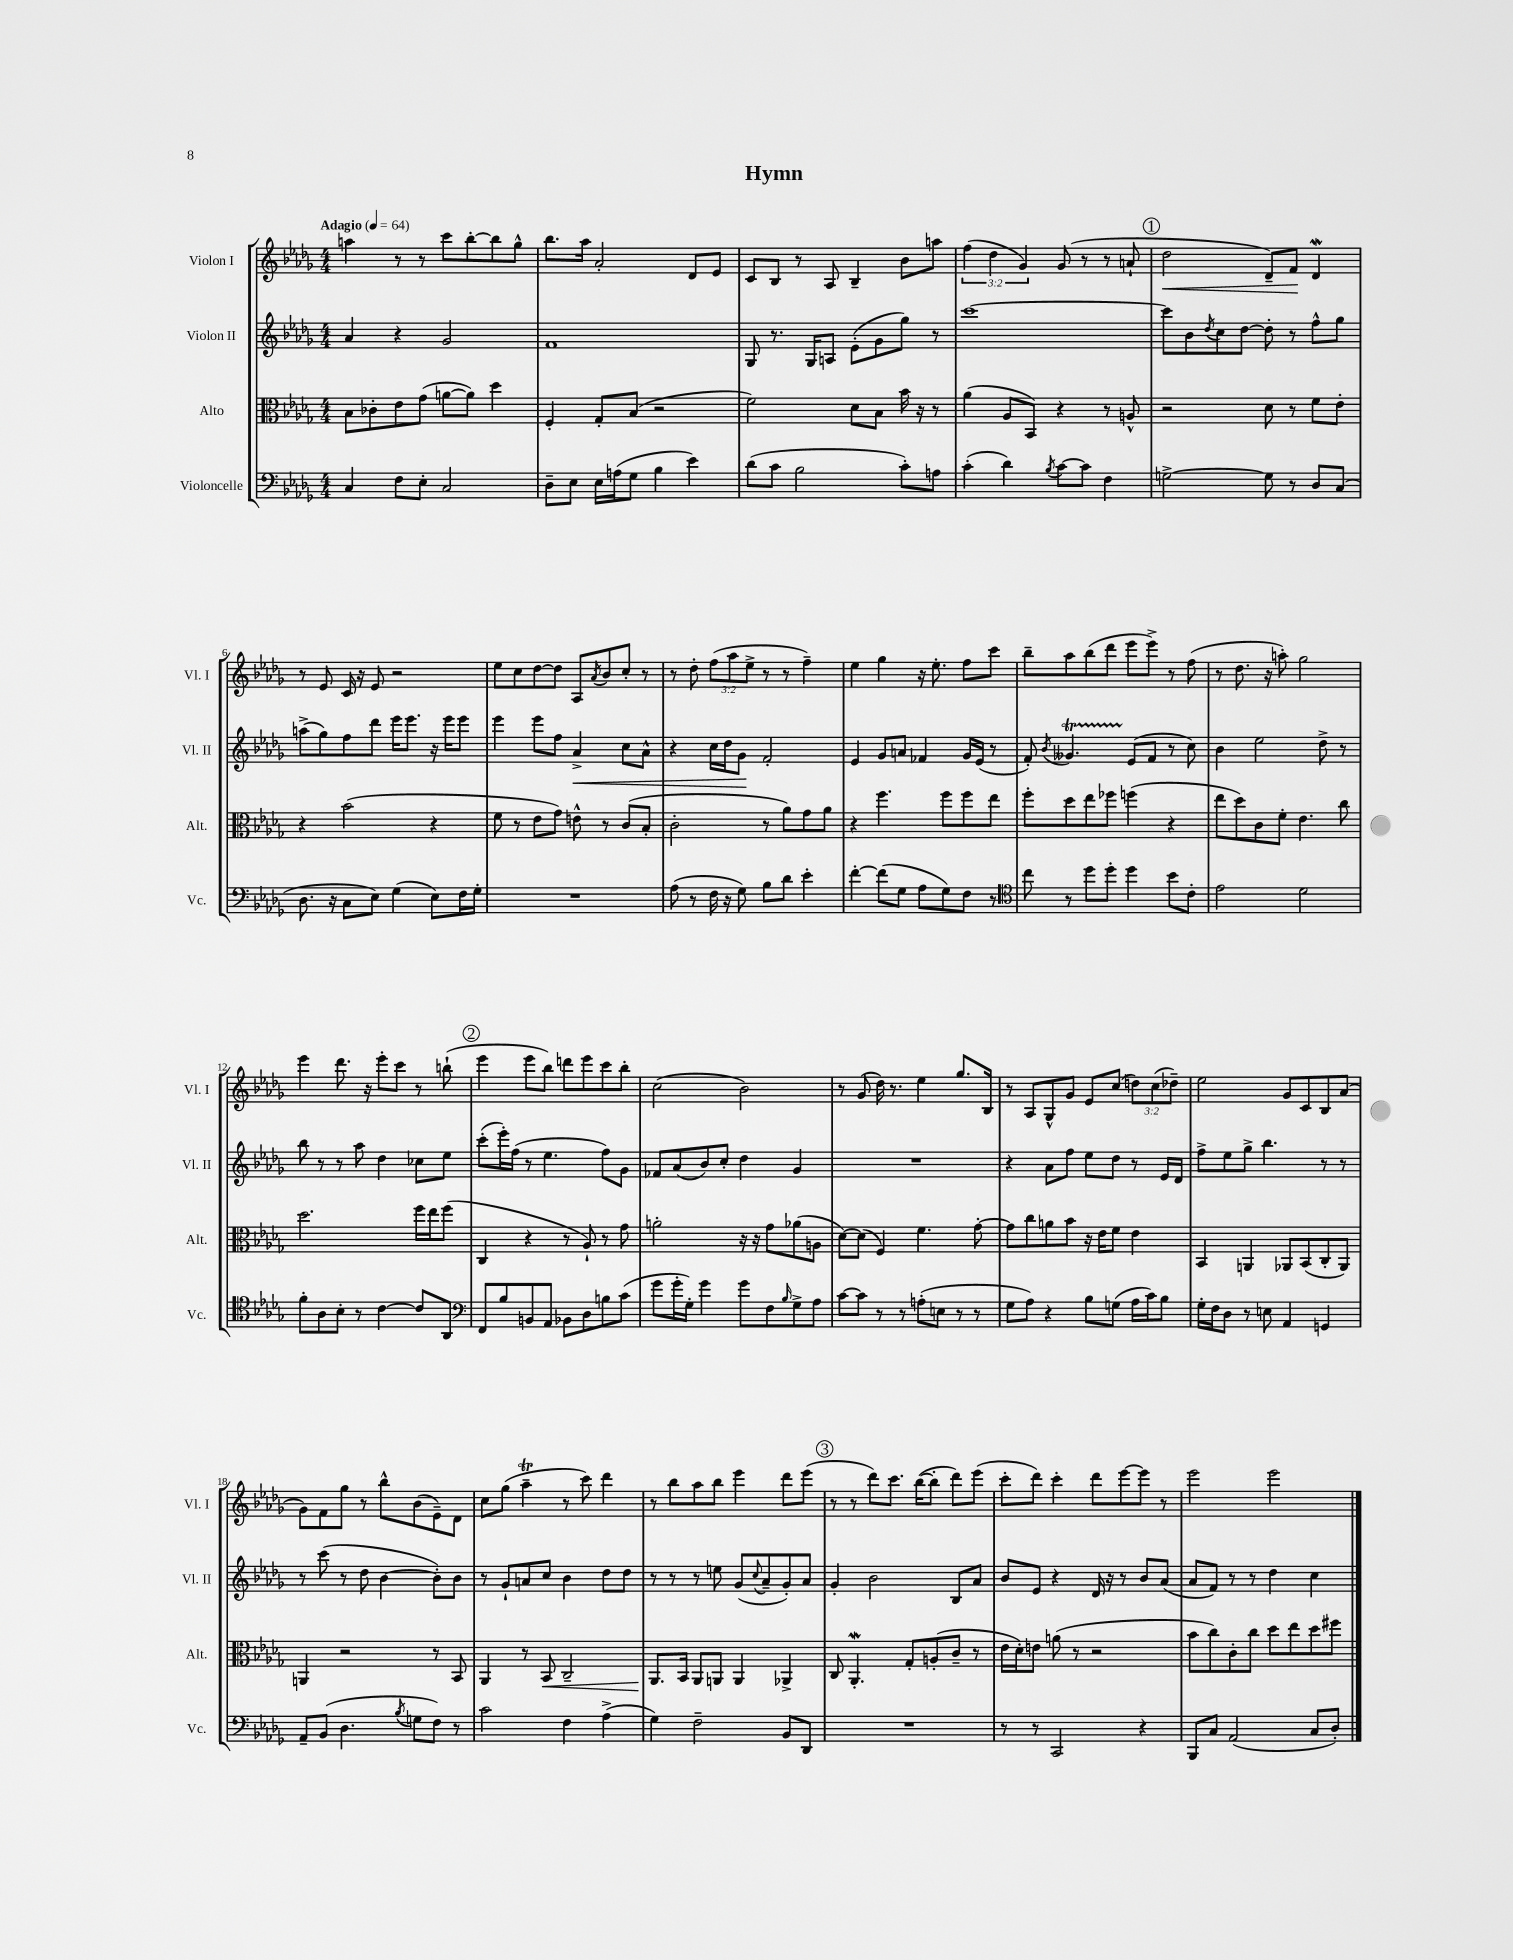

**kern	**kern	**kern	**kern
*staff4	*staff3	*staff2	*staff1
*clefF4	*clefC3	*clefG2	*clefG2
*k[b-e-a-d-g-]	*k[b-e-a-d-g-]	*k[b-e-a-d-g-]	*k[b-e-a-d-g-]
*M4/4	*M4/4	*M4/4	*M4/4
*MM64	*MM64	*MM64	*MM64
4C/	8B-\L	4a-/	4aa\
.	8c-'\	.	.
8F\L	8e-\	4r	8r
8E-'\J	(8g-\J	.	8r
2C/	[8a\L	2g-/	8ccc\L
.	8a\]J)	.	[8bb-'\
.	4dd-\	.	8bb-\]
.	.	.	8gg-^^\J
=	=	=	=
8D-~\L	4F'/	1f	8.bb-\L
8E-\J	.	.	.
.	.	.	16aa-\Jk
16E-\LL	8G-'/L	.	2a-'/
(16A\J	.	.	.
8G-\J	(8B-/J	.	.
4B-\	2r	.	.
4e-\)	.	.	8d-/L
.	.	.	8e-/J
=	=	=	=
(8d-\L	2f\)	8G-/	8c/L
8c\J	.	8.r	8B-/J
2B-\	.	.	8r
.	.	16G-/LK	.
.	.	8A/J	8A-/
.	8d-\L	(8e-'\L	4B-~/
.	8B-\J	8g-\	.
8c'\L)	16b-\	8gg-\J)	8b-\L
.	16r	.	.
8A\J	8r	8r	8aa\J
=	=	=	=
(4c'\	(4a-\	[1ccc	(6ff\
.	.	.	6dd-\
4d-\)	8A-/L	.	.
.	.	.	6g-/)
.	8BB-/J)	.	.
8qB-/	.	.	.
[8c\L	4r	.	(8g-/
8c\]J	.	.	8r
4F\	8r	.	8r
.	8A^^/	.	8a`/
=	=	=	=
[2G^\	2r	8ccc\]L	2dd-\
.	.	8b-\	.
.	.	8qdd-/	.
.	.	8cc\	.
.	.	[8dd-\J	.
8G\]	8d-\	8dd-'\]	8d-~/L)
8r	8r	8r	8f/J
8D-/L	8f\L	8ff^^\L	4d-/
(8C/J	8e-'\J	8gg-\J	.
=	=	=	=
8.D-\	4r	(8aa^\L	8r
.	.	8gg-\)	8e-/
16r	.	.	.
8C\L	(2b-\	8ff\	16c/
.	.	.	16r
8E-\J)	.	8ddd-\J	8e-/
(4G-\	.	16eee-\LK	2r
.	.	8.eee-\J	.
8E-\L)	4r	16r	.
.	.	16eee-\LK	.
16F\L	.	8eee-\J	.
16G-'\JJ	.	.	.
=	=	=	=
1r	8f\	4eee-\	8ee-\L
.	8r	.	8cc\
.	8e-\L	8eee-\L	[8dd-\
.	8g-\J)	8ff\J	8dd-\]J
.	8e^^\	4a-^/	8A-/L
.	.	.	8qa-/
.	8r	.	8b-/
.	(8c/L	8cc\L	8cc'/J
.	8B-'/J	8a-^^\J	8r
=	=	=	=
(8A-\	2c'\	4r	8r
8r	.	.	8dd-'\
16F\	.	16cc\LL	(12ff\L
16r	.	16dd-\J	.
.	.	.	12aa-\
8G-\)	.	8g-\J	.
.	.	.	12ee-^\J
8B-\L	8r	2f'/	8r
8d-\J	8a-\L)	.	8r
4e-'\	8g-\	.	4ff~\)
.	8a-\J	.	.
=	=	=	=
[4f'\	4r	4e-/	4ee-\
(8f\]L	4.ff\	8g-/L	4gg-\
8G-\J	.	8a/J	.
8A-\L	.	4f-/	16r
.	.	.	8.ee-'\
8G-\)	8ff\L	.	.
8F\J	8ff\	16g-/LL	8ff\L
.	.	(16e-/JJ	.
8r	8ee-\J	8r	8ccc\J
=	=	=	=
*clefC4	*	*	*
8cc\	8ff'\L	8f'/)	8bb-~\L
.	.	8qb-/	.
8r	8dd-\	4.g--/	8aa-\
8dd-\L	8ee-\	.	(8bb-\
8dd-'\J	8ff-\J	.	8ddd-\J
4dd-\	(4ff\	(8e-/L	8eee-\L
.	.	8f/J	8eee-^\J)
8b-\L	4r	8r	8r
8c'\J	.	8cc\)	(8ff\
=	=	=	=
2e-\	8ee-\L	4b-\	8r
.	8dd-\)	.	8.dd-\
.	8c\	2ee-\	.
.	.	.	16r
.	8f'\J	.	8aa'\)
2d-\	4.e-\	.	2gg-\
.	.	8dd-^\	.
.	8cc\	8r	.
=	=	=	=
8f'\L	2.dd-\	8bb-\	4eee-\
8A-\	.	8r	.
8B-'\J	.	8r	8.ddd-\
8r	.	8aa-\	.
.	.	.	16r
[4c\	.	4dd-\	8eee-'\L
.	.	.	8ccc\J
8c/]L	16ff\LL	8cc-\L	8r
.	16ee-\J	.	.
8AA-/J	(8ff\J	8ee-\J	(8bb`\
=	=	=	=
*clefF4	*	*	*
8FF/L	4C/	(8ccc'\L	4eee-\
8B-/	.	16eee-'\L)	.
.	.	(16ff\JJ	.
8BB/	4r	8r	8eee-\L
8AA-/J	.	4.ee-\	8bb-\J)
8BB-\L	8r	.	8ddd\L
8D-\	8A-`/)	.	8eee-\
8B\	8r	8ff\L)	8ccc\
(8c\J	8g-\	8g-\J	8bb-'\J
=	=	=	=
8g-\L	2a'\	8f-/L	(2cc\
16g-'\L	.	(8a-/	.
16G-'\JJ)	.	.	.
4g-\	.	8b-/)	.
.	.	8cc'/J	.
8g-\L	16r	4dd-\	2b-\)
.	16r	.	.
8F\	8g-\L	.	.
16qqB-/	.	.	.
8G-^\	(8a-\	4g-/	.
8A-\J	8A\J	.	.
=	=	=	=
[8c\L	[8d-\L)	1r	8r
8c\]J	(8d-\]J	.	(8g-/
8r	4F/)	.	16dd-\)
.	.	.	8.r
8r	.	.	.
(8A'\L	4.f\	.	4ee-\
8E\J	.	.	.
8r	.	.	8.gg-/L
8r	[8g-'\	.	.
.	.	.	16B-/Jk
=	=	=	=
8G-\L	8g-\]L	4r	8r
8A-\J)	8cc\	.	8A-/L
4r	8a\	8a-\L	8G-^^/
.	8b-\J	8ff\J	8g-/J
8B-\L	16r	8ee-\L	8e-/L
.	16e-\LK	.	.
(8G\J	8f\J	8dd-\J	(8cc/J
16A-\LL	4e-\	8r	12dd\L)
16c\J)	.	.	.
.	.	.	(12cc\
8B-\J	.	16e-/LL	.
.	.	.	12dd-~\J)
.	.	16d-/JJ	.
=	=	=	=
16G-'\LL	4BB-/	8ff^\L	2ee-\
16F\J	.	.	.
8D-\J	.	8ee-\	.
8r	4AA/	8gg-^\J	.
8E\	.	4.bb-\	.
4AA-/	8AA-/L	.	8g-/L
.	(8BB-/	.	8c/
4GG/	8C'/	8r	8B-/
.	8AA-/J)	8r	(8a-/J
=	=	=	=
8AA-~/L	4AA/	8r	8g-\L)
(8BB-/J	.	(8ccc\	8f\
4.D-\	2r	8r	8gg-\J
.	.	8dd-\	8r
.	.	[4b-\	8bb-^^\L
8qB-/	.	.	.
8G\L	.	.	(8b-\
8F\J)	8r	8b-'\]L)	8e-~\)
8r	8BB-/	8b-\J	8d-\J
=	=	=	=
2c\	4AA-/	8r	8cc\L
.	.	8g-`/L	(8gg-\J
.	8r	8a/	4aa-~\
.	8BB-/	8cc/J	.
4F\	2C~/	4b-\	8r
.	.	.	8ccc\)
(4A-^\	.	8dd-\L	4ddd-\
.	.	8dd-\J	.
=	=	=	=
4G-\)	8.AA-/L	8r	8r
.	.	8r	8bb-\L
.	16BB-/Jk	.	.
2F~\	8AA-/L	8r	8aa-\
.	8AA/J	8ee\	8bb-\J
.	4AA/	(8g-/L	4eee-\
.	.	8qqcc/	.
.	.	8a-~/	.
8BB-/L	4AA-^/	8g-'/)	8ddd-\L
8DD-/J	.	8a-/J	(8eee-\J
=	=	=	=
1r	8C/	4g-'/	8r
.	4.AA-'/	.	8r
.	.	2b-\	8ddd-\L)
.	.	.	8.ccc\J
.	8G-'/L	.	.
.	.	.	([16bb-\LK
.	(8A'/	.	8bb-'\]J
.	8c~/J	8B-/L	8ddd-\L)
.	8r	8a-/J	(8eee-\J
=	=	=	=
8r	16e-\LL	8b-/L	8ccc'\L
.	16d-'\J)	.	.
8r	8e\J	8e-/J	8ddd-\J)
2CC/	(8a\	4r	4ccc'\
.	8r	.	.
.	2r	16d-/	8ddd-\L
.	.	16r	.
.	.	8r	[8eee-\
4r	.	8b-/L	8eee-\]J
.	.	(8a-/J	8r
=	=	=	=
8BBB-/L	8b-\L	8a-/L	2eee-\
8C/J	8cc\)	8f/J)	.
(2AA-/	8c'\	8r	.
.	8cc\J	8r	.
.	8dd-\L	4dd-\	2eee-\
.	8ee-\	.	.
8C/L	8dd-\	4cc\	.
8D-'/J)	8ff#\J	.	.
==	==	==	==
*-	*-	*-	*-
